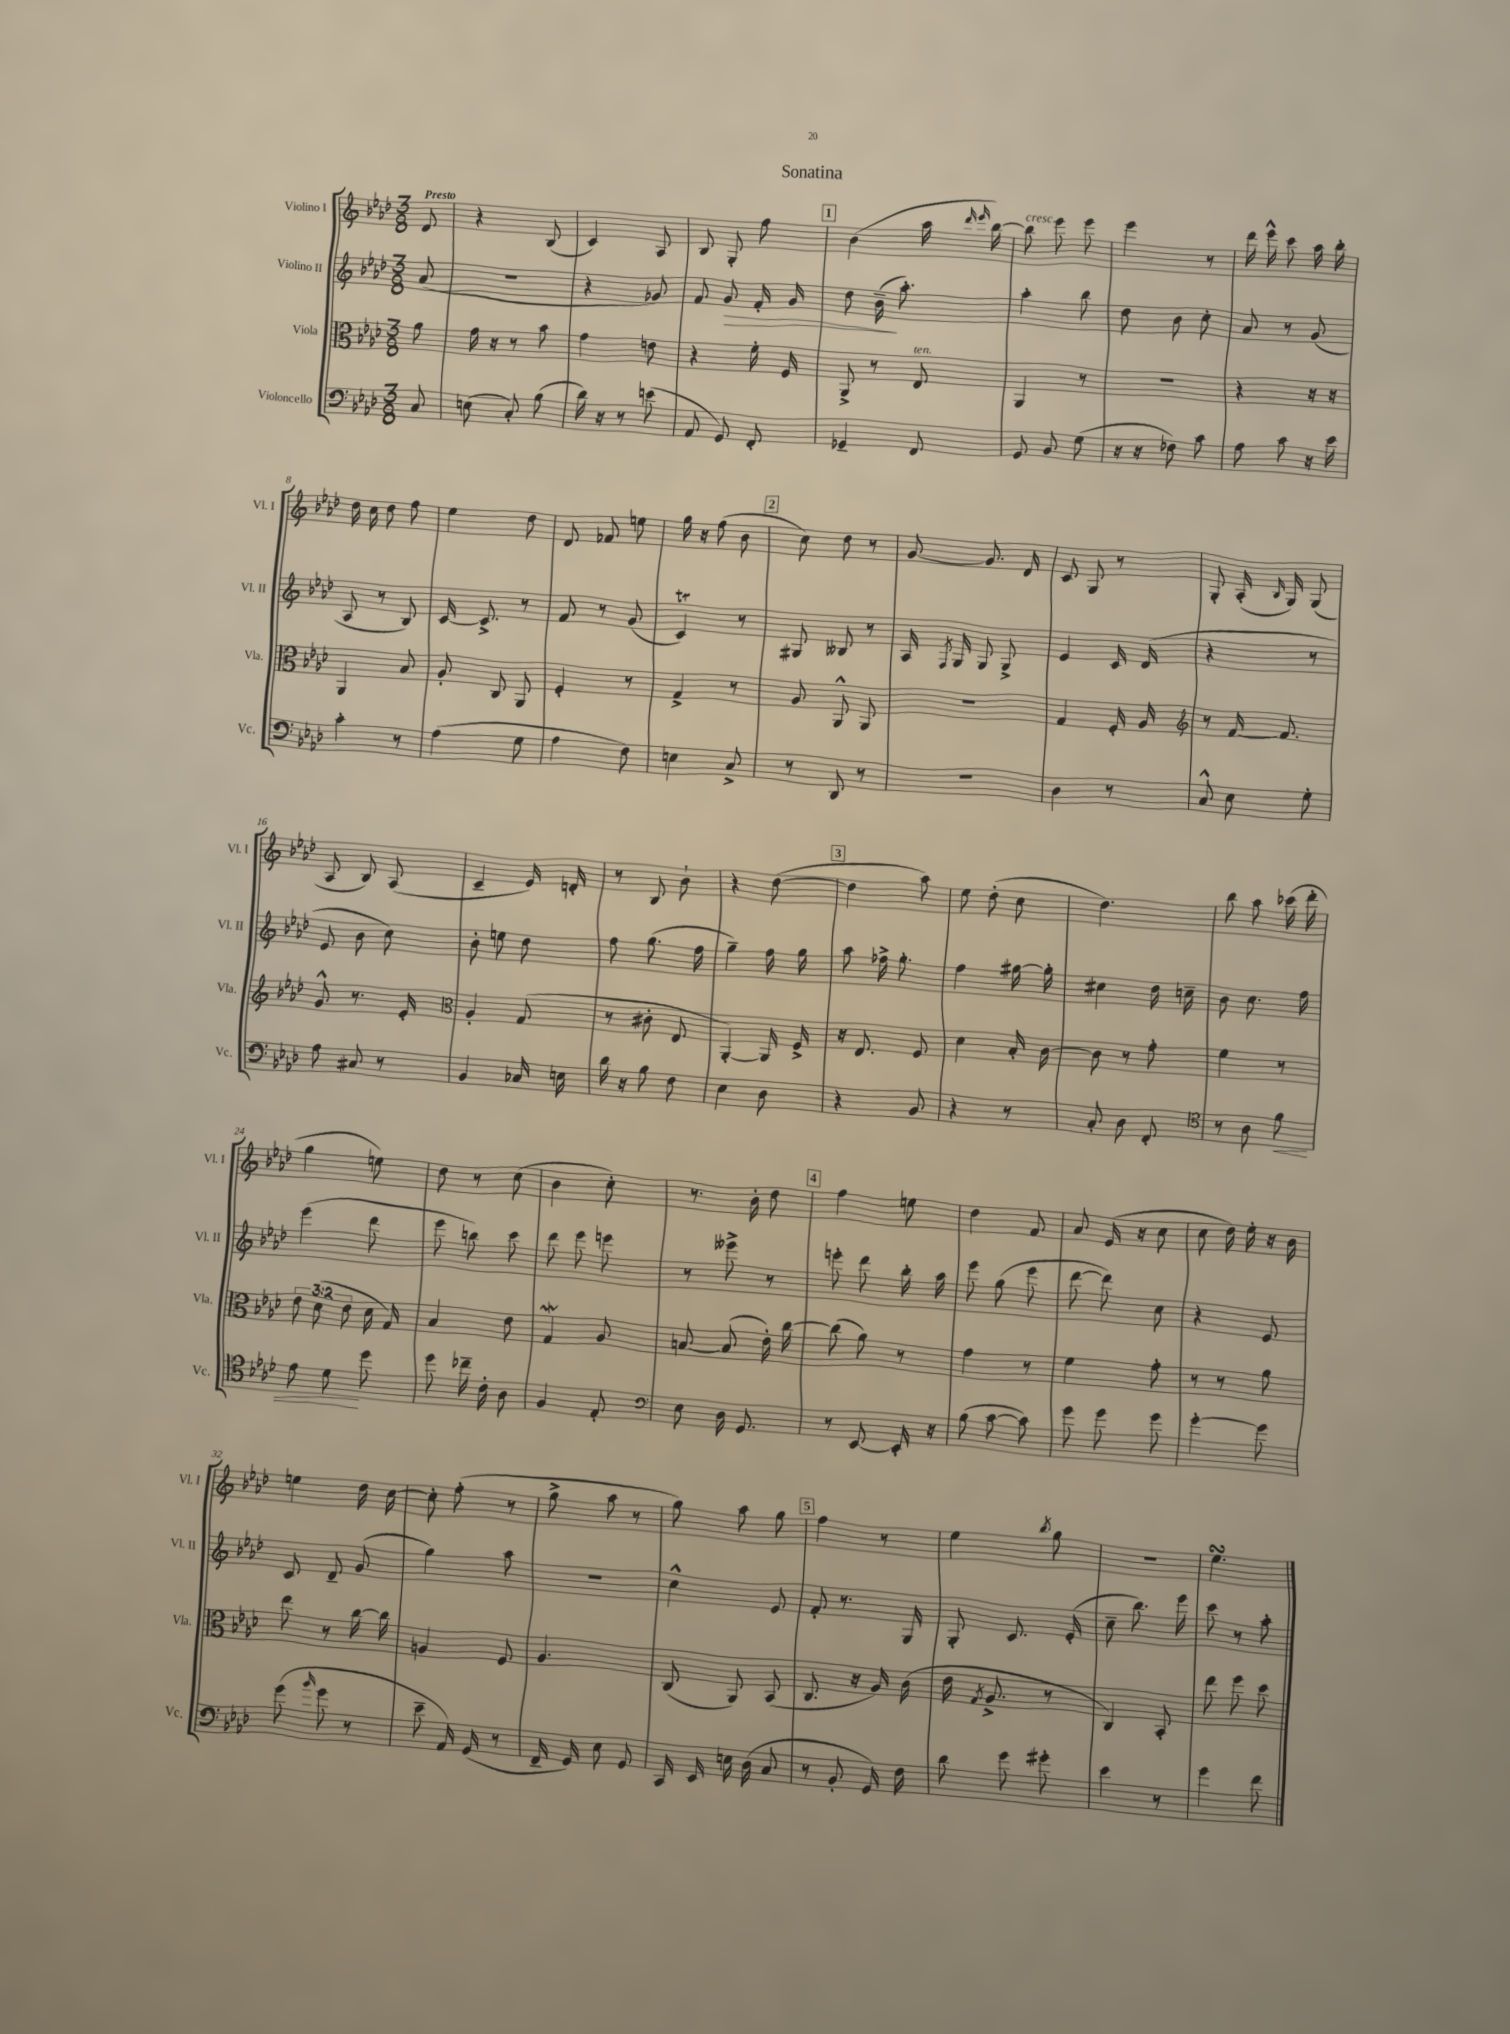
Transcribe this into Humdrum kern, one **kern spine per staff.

**kern	**dynam	**kern	**kern	**dynam	**kern
*part4	*part4	*part3	*part2	*part2	*part1
*staff4	*staff4	*staff3	*staff2	*staff2	*staff1
*I"Violoncello	*	*I"Viola	*I"Violino II	*	*I"Violino I
*I'Vc.	*	*I'Vla.	*I'Vl. II	*	*I'Vl. I
*clefF4	*	*clefC3	*clefG2	*	*clefG2
*k[b-e-a-d-]	*	*k[b-e-a-d-]	*k[b-e-a-d-]	*	*k[b-e-a-d-]
*M3/8	*	*M3/8	*M3/8	*	*M3/8
=	=	=	=	=	=
!	!	!	!	!	!LO:TX:a:B:t=Presto
8C/	.	8a-\	(8a-/	.	8d-/
=1	=1	=1	=1	=1	=1
(8En\	.	16g\	4.r	.	4r
.	.	16r	.	.	.
8C'/)	.	8r	.	.	.
(8B-\	.	8b-\	.	.	(8B-/
=2	=2	=2	=2	=2	=2
16d-\)	.	4g\	4r	.	4c/)
16r	.	.	.	.	.
8r	.	.	.	.	.
(8en\	.	8en\	8g-X/)	.	8A-/
=3	=3	=3	=3	=3	=3
8AA-/	.	4r	8f/	.	8B-/
!	!	!	!	!LO:HP:b	!
8GG/)	.	.	8g/	>	8G'/
8FF'/	.	16f'\	16f'/	.	8ff\
.	.	16F/	16g/	.	.
!!LO:REH:place=s1:t=1
=4	=4	=4	=4	=4	=4
4GG-X~/	.	8AA-^/	8dd-\	.	(4b-\
.	.	8r	(16b-~\	.	.
.	.	.	8.aa-'\)	]	.
!	!	!LO:TX:a:i:t=ten.	!	!	!
8FF/	.	8E-/	.	.	16aa-\
.	.	.	.	.	16qqddd-/
.	.	.	.	.	16qqeee-/
.	.	.	.	.	[16bb-\)
=5	=5	=5	=5	=5	=5
!	!	!	!	!	!LO:TX:a:i:t=cresc.
8GG/	.	4AA-/	4aa-'\	.	8bb-\]
8BB-/	.	.	.	.	8eee-\
(8G\	.	8r	8bb-\	.	8eee-\
=6	=6	=6	=6	=6	=6
16r	.	4.r	8dd-\	.	4eee-\
16r	.	.	.	.	.
8F-X\)	.	.	8b-\	.	.
8c\	.	.	8cc'\	.	8r
=7	=7	=7	=7	=7	=7
8A-\	.	4r	8a-/	.	16ddd-\
.	.	.	.	.	16eee-^^\
8c\	.	.	8r	.	8ccc\
16r	.	16r	(8g/	.	16aa-\
16e-\	.	16r	.	.	16bb-'\
!!LO:LB:g=z
=8	=8	=8	=8	=8	=8
4c'\	.	4AA-/	8A-/	.	16dd-\
.	.	.	.	.	16cc\
.	.	.	8r	.	8dd-\
8r	.	8B-/	8B-/)	.	8ff\
=9	=9	=9	=9	=9	=9
(4A-\	.	8A-'/	[16c/	.	4ee-\
.	.	.	8.c^/]	.	.
.	.	8C/	.	.	.
8G\	.	8AA-/	8r	.	8dd-\
=10	=10	=10	=10	=10	=10
4A-\	.	4F'/	8f/	.	8d-/
.	.	.	8r	.	8f-X/
8F\)	.	8r	(8g/	.	8een\
=11	=11	=11	=11	=11	=11
4En\	.	4G^/	4ct/)	.	16gg\
.	.	.	.	.	16r
.	.	.	.	.	(8ff\
8C^/	.	8r	8r	.	8b-\
!!LO:REH:place=s1:t=2
=12	=12	=12	=12	=12	=12
8r	.	8A-/	8G#X/	.	8cc\)
8DD-/	.	8AA-^^/	8B--X/	.	8dd-\
8r	.	8AA-/	8r	.	8r
=13	=13	=13	=13	=13	=13
4.r	.	4.r	16A-/	.	[8g/
.	.	.	8qF/	.	.
.	.	.	16G/	.	.
.	.	.	8G/	.	8.g/]
.	.	.	8G^/	.	.
.	.	.	.	.	16d-/
=14	=14	=14	=14	=14	=14
4D-\	.	4G/	4e-/	.	8c/
.	.	.	.	.	8G/
8r	.	16F'/	16c/	.	8r
.	.	16A-/	(16d-/	.	.
=15	=15	=15	=15	=15	=15
*	*	*clefG2	*	*	*
8C^^/	.	8r	4r	.	8G'/
8E-\	.	[16f/	.	.	(16A-'/
.	.	.	.	.	16qqB-/
.	.	8.f/]	.	.	16G/)
8G'\	.	.	8r	.	(8G/
!!LO:LB:g=z
=16	=16	=16	=16	=16	=16
8A-\	.	8g^^/	8e-/	.	8A-/
8C#X/	.	8.r	8b-\	.	8B-/)
8r	.	.	8cc\)	.	(8A-/
.	.	16e-'/	.	.	.
=17	=17	=17	=17	=17	=17
*	*	*clefC3	*	*	*
4BB-/	.	4A-'/	8b-'\	.	4c~/
.	.	.	8een\	.	.
16C-X/	.	(8G/	8dd-\	.	16e-/)
16En\	.	.	.	.	16dn'/
=18	=18	=18	=18	=18	=18
16d-\	.	8r	8ff\	.	8r
16r	.	.	.	.	.
8B-\	.	8c#X'\	(8.gg\	.	8B-/
8F\	.	8E-/	.	.	8b-`\
.	.	.	16ff\	.	.
=19	=19	=19	=19	=19	=19
4E-\	.	[4AA-'/)	4gg~\)	.	4r
8D-\	.	16AA-/]	16ff\	.	([8dd-\
.	.	16F^/	16gg\	.	.
!!LO:REH:place=s1:t=3
=20	=20	=20	=20	=20	=20
4r	.	16r	8aa-\	.	4dd-\]
.	.	8.E-/	.	.	.
.	.	.	16ff-X^\	.	.
.	.	.	8.gg'\	.	.
8BB-/	.	8F/	.	.	8aa-\)
=21	=21	=21	=21	=21	=21
4r	.	4d-\	4ff\	.	8ee-\
.	.	.	.	.	(8dd-'\
8r	.	16B-'/	[16gg#X\	.	8cc\
.	.	[16c\	16gg#'\]	.	.
=22	=22	=22	=22	=22	=22
8C'/	.	8c\]	4cc#X\	.	4.dd-\)
8D-\	.	8r	.	.	.
8FF'/	.	8g'\	16dd-\	.	.
.	.	.	16ccn~\	.	.
=23	=23	=23	=23	=23	=23
*clefC4	*	*	*	*	*
8r	.	4f\	8b-\	.	8bb-\
8A-\	.	.	8.cc\	.	8aa-\
!	!LO:HP:b	!	!	!	!
8f\	<	8r	.	.	(16ccc-X\
.	.	.	16ff\	.	16ddd-'\
!!LO:LB:g=z
=24	=24	=24	=24	=24	=24
8e-\	.	12e-\	(4eee-\	.	4gg\
.	.	(12d-\	.	.	.
8d-\	.	.	.	.	.
.	.	12e-\	.	.	.
8dd-\	[	16d-\	8ddd-\	.	8een\)
.	.	16G/)	.	.	.
=25	=25	=25	=25	=25	=25
8dd-\	.	4B-/	8eee-\	.	8dd-\
16cc-X~\	.	.	8bbn\)	.	8r
16c'\	.	.	.	.	.
8A-\	.	8e-\	8ccc\	.	(8cc\
=26	=26	=26	=26	=26	=26
4F/	.	4GW/	8ddd-\	.	4b-\
.	.	.	8eee-\	.	.
8E-'/	.	8A-/	8eeen\	.	8cc'\)
=27	=27	=27	=27	=27	=27
*clefF4	*	*	*	*	*
8E-\	.	[8Bn/	8r	.	8.r
16D-\	.	(8B/]	8eee--X^\	.	.
8.GG/	.	.	.	.	16b-'\
.	.	16e-'\)	8r	.	8dd-\
.	.	[16cc\	.	.	.
!!LO:REH:place=s1:t=4
=28	=28	=28	=28	=28	=28
8r	.	(8cc\]	8eeen'\	.	4ff\
[8EE-/	.	8a-\)	8ddd-\	.	.
16EE-'/]	.	8r	16bb-'\	.	8een\
16r	.	.	16aa-\	.	.
=29	=29	=29	=29	=29	=29
(8B-\	.	4g\	8eee-\	.	4dd-\
[8c\	.	.	(8gg\	.	.
8c\])	.	8r	8eee-\	.	8f/
=30	=30	=30	=30	=30	=30
8g\	.	4f\	[8ddd-\	.	8a-/
8g\	.	.	8ddd-\])	.	(16e-/
.	.	.	.	.	16r
8g\	.	8g'\	8cc\	.	8cc\
=31	=31	=31	=31	=31	=31
[4g'\	.	8r	4r	.	8cc\
.	.	8r	.	.	16dd-\)
.	.	.	.	.	16ee-'\
8g\]	.	8a-\	8e-/	.	16r
.	.	.	.	.	16b-\
!!LO:LB:g=z
=32	=32	=32	=32	=32	=32
(8g\	.	8ee-\	8c/	.	4een\
16qqb-/	.	.	.	.	.
8g\	.	8r	8d-~/	.	.
8r	.	[16cc\	(8g/	.	16dd-\
.	.	16cc\]	.	.	[16cc\
=33	=33	=33	=33	=33	=33
8e-~\	.	4An/	4gg\)	.	8cc'\]
16AA-/)	.	.	.	.	(8ff'\
(16GG/	.	.	.	.	.
8r	.	8F/	8aa-\	.	8r
=34	=34	=34	=34	=34	=34
16FF~/	.	4.A-/	4.r	.	8gg^\
16GG/)	.	.	.	.	.
8E-\	.	.	.	.	8aa-\
8GG/	.	.	.	.	8r
=35	=35	=35	=35	=35	=35
16CC/	.	(8C/	4cc^^\	.	8gg\)
16EE-/	.	.	.	.	.
16En\	.	8AA-/)	.	.	8aa-\
(16D-\	.	.	.	.	.
8C/	.	(8BB-/	8e-/	.	8gg\
!!LO:REH:place=s1:t=5
=36	=36	=36	=36	=36	=36
8r	.	8.C/	8f'/	.	4ff\
8BB-'/	.	.	8.r	.	.
.	.	16r	.	.	.
16GG/)	.	16A-/)	.	.	8r
16F\	.	(16c\	16G/	.	.
=37	=37	=37	=37	=37	=37
8d-\	.	16e-\	8G'/	.	4ee-\
.	.	8qG/	.	.	.
.	.	8.A-^/	.	.	.
8g\	.	.	8.c/	.	.
.	.	.	.	.	8qbb-/
8g#X'\	.	8r	.	.	8gg\
.	.	.	(16e-'/	.	.
=38	=38	=38	=38	=38	=38
4e-\	.	4C/)	8cc~\	.	4.r
.	.	.	8.bb-\)	.	.
8r	.	8BB-'/	.	.	.
.	.	.	16eee-\	.	.
=39	=39	=39	=39	=39	=39
4g\	.	8ee-\	8ccc\	.	4.ee-sSSS\
.	.	8ff\	8r	.	.
8f\	.	8dd-\	8aa-'\	.	.
==	==	==	==	==	==
*-	*-	*-	*-	*-	*-
